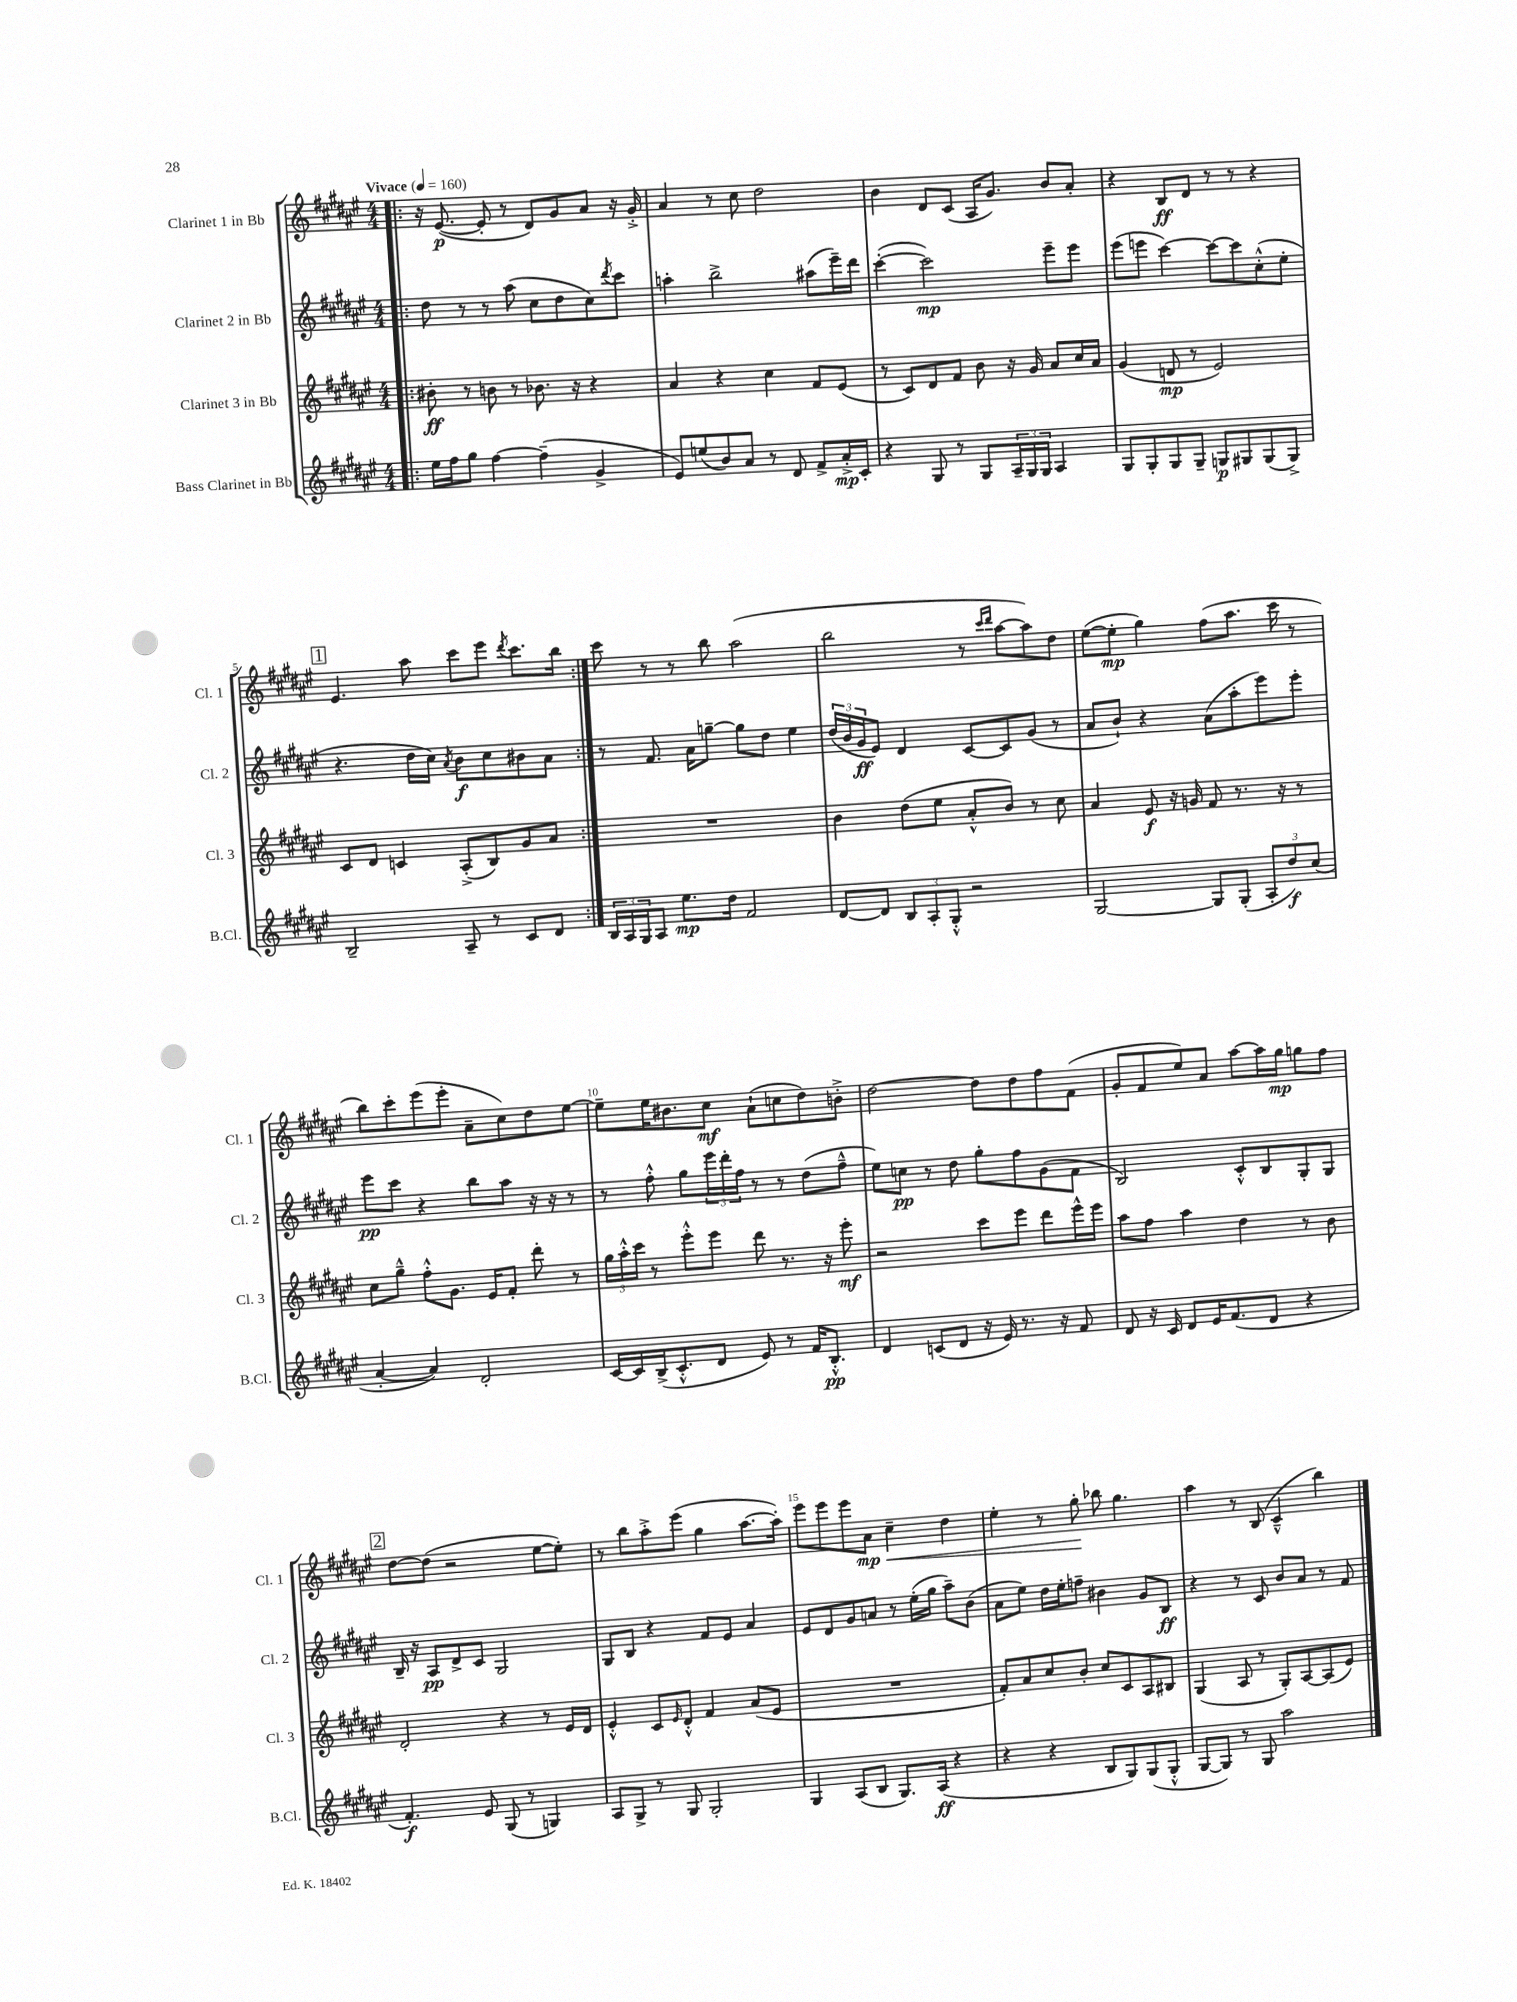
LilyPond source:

<<
\new StaffGroup <<
\new Staff = "s0" \with { instrumentName = "Clarinet 1 in Bb" shortInstrumentName = "Cl. 1" } {
    \clef treble \key fis \major \numericTimeSignature \time 4/4 \tempo "Vivace" 4 = 160
    \repeat volta 2 { \bar ".|:" r16 eis'8.~\p( eis'8-. r8 dis'8) gis'8 ais'8 r16 gis'16-.-> |
    ais'4 r8 cis''8 dis''2 |
    b'4 dis'8 cis'8( ais16 gis'8.) b'8 ais'8-. |
    r4 b8\ff dis'8 r8 r8 r4 |
    \mark \markup { \box "1" } eis'4. ais''8 cis'''8 eis'''8 \acciaccatura { dis'''8 } cis'''8. b''16 | }
    cis'''8 r8 r8 b''8 ais''2( |
    b''2 r8 \grace { cis'''16 dis'''16 } ais''8~ ais''8) dis''8 |
    eis''8~( eis''8-.\mp gis''4) fis''8( ais''8. cis'''16 r8 |
    b''8) cis'''8-. eis'''8( eis'''8-. ais'8-- cis''8) dis''8 eis''8~ |
    eis''8-- eis''16 bis'8. cis''8\mf ais'8-!( c''8 dis''8) b'8-.-> |
    dis''2~ dis''8 dis''8 fis''8 fis'8( |
    gis'8-. fis'8 eis''8) ais'8 ais''8~ ais''16 gis''16\mp g''8 fis''8 |
    \mark \markup { \box "2" } dis''8~ dis''8( r2 eis''8~ eis''8-.) |
    r8 b''8 ais''8-.-> eis'''8( gis''4 ais''8.~ ais''16-.) |
    eis'''8 eis'''8 eis'''8 ais'8\mp\< cis''4-- dis''4 |
    eis''4-. r8 gis''8-.\! bes''8 gis''4. |
    ais''4 r8 b8( cis'4---^ b''4) \bar "|." |
}
\new Staff = "s1" \with { instrumentName = "Clarinet 2 in Bb" shortInstrumentName = "Cl. 2" } {
    \clef treble \key fis \major \numericTimeSignature \time 4/4
    \repeat volta 2 { \bar ".|:" dis''8 r8 r8 ais''8( cis''8 dis''8 cis''8) \acciaccatura { dis'''8 } cis'''8 |
    a''4-. b''2-> ais''8( eis'''16--) dis'''16 |
    cis'''4~-.( cis'''2\mp) eis'''8-- eis'''8 |
    eis'''8( e'''8 cis'''4~) cis'''8~ cis'''8 cis''8-.-^( eis''8-. |
    \mark \markup { \box "1" } r4. dis''16 cis''16) \acciaccatura { ais'8 } b'8\f cis''8 bis'8 ais'8 | }
    r8 fis'8. ais'16 g''8~-- g''8 dis''8 eis''4 |
    \tuplet 3/2 { dis''16( b'16 gis'16\ff } eis'8) dis'4 cis'8~ cis'8 gis'8( r8 |
    ais'8 b'8-!) r4 ais'8( ais''8-. eis'''8) eis'''8-. |
    eis'''8\pp cis'''8 r4 b''8 ais''8 r16 r16 r8 |
    r8 fis''8-.-^ gis''8 \tuplet 3/2 { eis'''16 dis'''16-. fis''16 } r8 r8 dis''8( fis''8---^ |
    eis''8) c''8\pp r8 dis''8 gis''8-. fis''8 gis'8( fis'8 |
    b2) cis'8-.-^ b8 gis8-. gis8 |
    \mark \markup { \box "2" } b16-- r16 ais8\pp dis'8-> cis'8 gis2 |
    gis8 b8 r4 fis'8 eis'8 ais'4 |
    eis'8 dis'8 gis'8 a'8 r8 eis''16-.( gis''16 ais''8--) b'8( |
    ais'8 eis''8) dis''16 eis''16-. f''8-- bis'4 gis'8 b8\ff |
    r4 r8 cis'8 b'8 ais'8 r8 fis'8 \bar "|." |
}
\new Staff = "s2" \with { instrumentName = "Clarinet 3 in Bb" shortInstrumentName = "Cl. 3" } {
    \clef treble \key fis \major \numericTimeSignature \time 4/4
    \repeat volta 2 { \bar ".|:" bis'8-.\ff r8 b'8 r8 bes'8. r16 r4 |
    ais'4 r4 cis''4 fis'8 eis'8( |
    r8 cis'8) dis'8 fis'8 b'8 r16 gis'16 ais'8 cis''16 ais'16 |
    gis'4( d'8\mp r8 eis'2) |
    \mark \markup { \box "1" } cis'8 dis'8 c'4 ais8-.->( b8) gis'8 ais'8 | }
    R1 |
    b'4 dis''8( eis''8 ais'8-.-^ b'8) r8 cis''8 |
    ais'4 eis'8\f r16 g'16 fis'8 r8. r16 r8 |
    cis''8 gis''8---^ fis''8-.-^ gis'8. eis'16 fis'8-. dis'''8-. r8 |
    \tuplet 3/2 { gis''16 ais''16-.-^ cis'''16 } r8 eis'''8-.-^ eis'''8 dis'''8 r8. r16 eis'''8-.\mf |
    r2 cis'''8 eis'''8 dis'''8 eis'''16-^ eis'''16 |
    ais''8 fis''8 ais''4 dis''4 r8 b'8 |
    \mark \markup { \box "2" } dis'2-. r4 r8 eis'16 dis'16 |
    eis'4-.-^ cis'8 \grace { eis'16 } dis'8-.-^ fis'4 ais'8( eis'8 |
    R1 |
    fis'8-.) ais'8 cis''8 b'8-. cis''8 cis'8 ais8 bis8 |
    gis4( ais8 r8 gis8-.) ais8~ ais8( eis'8) \bar "|." |
}
\new Staff = "s3" \with { instrumentName = "Bass Clarinet in Bb" shortInstrumentName = "B.Cl." } {
    \clef treble \key fis \major \numericTimeSignature \time 4/4
    \repeat volta 2 { \bar ".|:" eis''16 fis''16 gis''8 fis''4~ fis''4--( gis'4-> |
    eis'8) e''8( b'8) ais'8 r8 dis'8 fis'8-> ais'16-.->\mp cis'16-. |
    r4 gis8 r8 gis8 \tuplet 3/2 { ais16-- gis16 gis16 } ais4 |
    gis8 gis8-. gis8 gis8-- g8\p gis8 gis8( gis8->) |
    \mark \markup { \box "1" } b2-- ais8-- r8 cis'8 dis'8 | }
    \tuplet 3/2 { b16 ais16 gis16 } ais8 eis''8.\mp dis''16 fis'2 |
    dis'8~ dis'8 \tuplet 3/2 { b8 ais8-. gis8-.-^ } r2 |
    gis2~ gis8 gis8-.( \tuplet 3/2 { ais8-. dis''8\f) cis''8( } |
    ais'4~-. ais'4) dis'2-. |
    cis'16~ cis'16 b16->( cis'8.-.-^ dis'8 eis'8) r8 fis'16 b8.-.-^\pp |
    dis'4 c'8( dis'8 r16 eis'16) r8. r16 fis'8 |
    dis'8 r16 cis'16 dis'8 eis'16 fis'8.( dis'8 r4 |
    \mark \markup { \box "2" } fis'4.-.\f) eis'8 gis8( r8 g4) |
    ais8 gis8-> r8 gis8 gis2-. |
    gis4 ais8( b8 gis8.) ais16\ff( r4 |
    r4 r4 b8 gis8) gis8( gis8-.-^ |
    gis8~ gis8) r8 gis8 ais''2 \bar "|." |
}
>>
>>
\layout { \context { \Score \override BarNumber.break-visibility = ##(#f #t #t) barNumberVisibility = #(every-nth-bar-number-visible 5) } }
